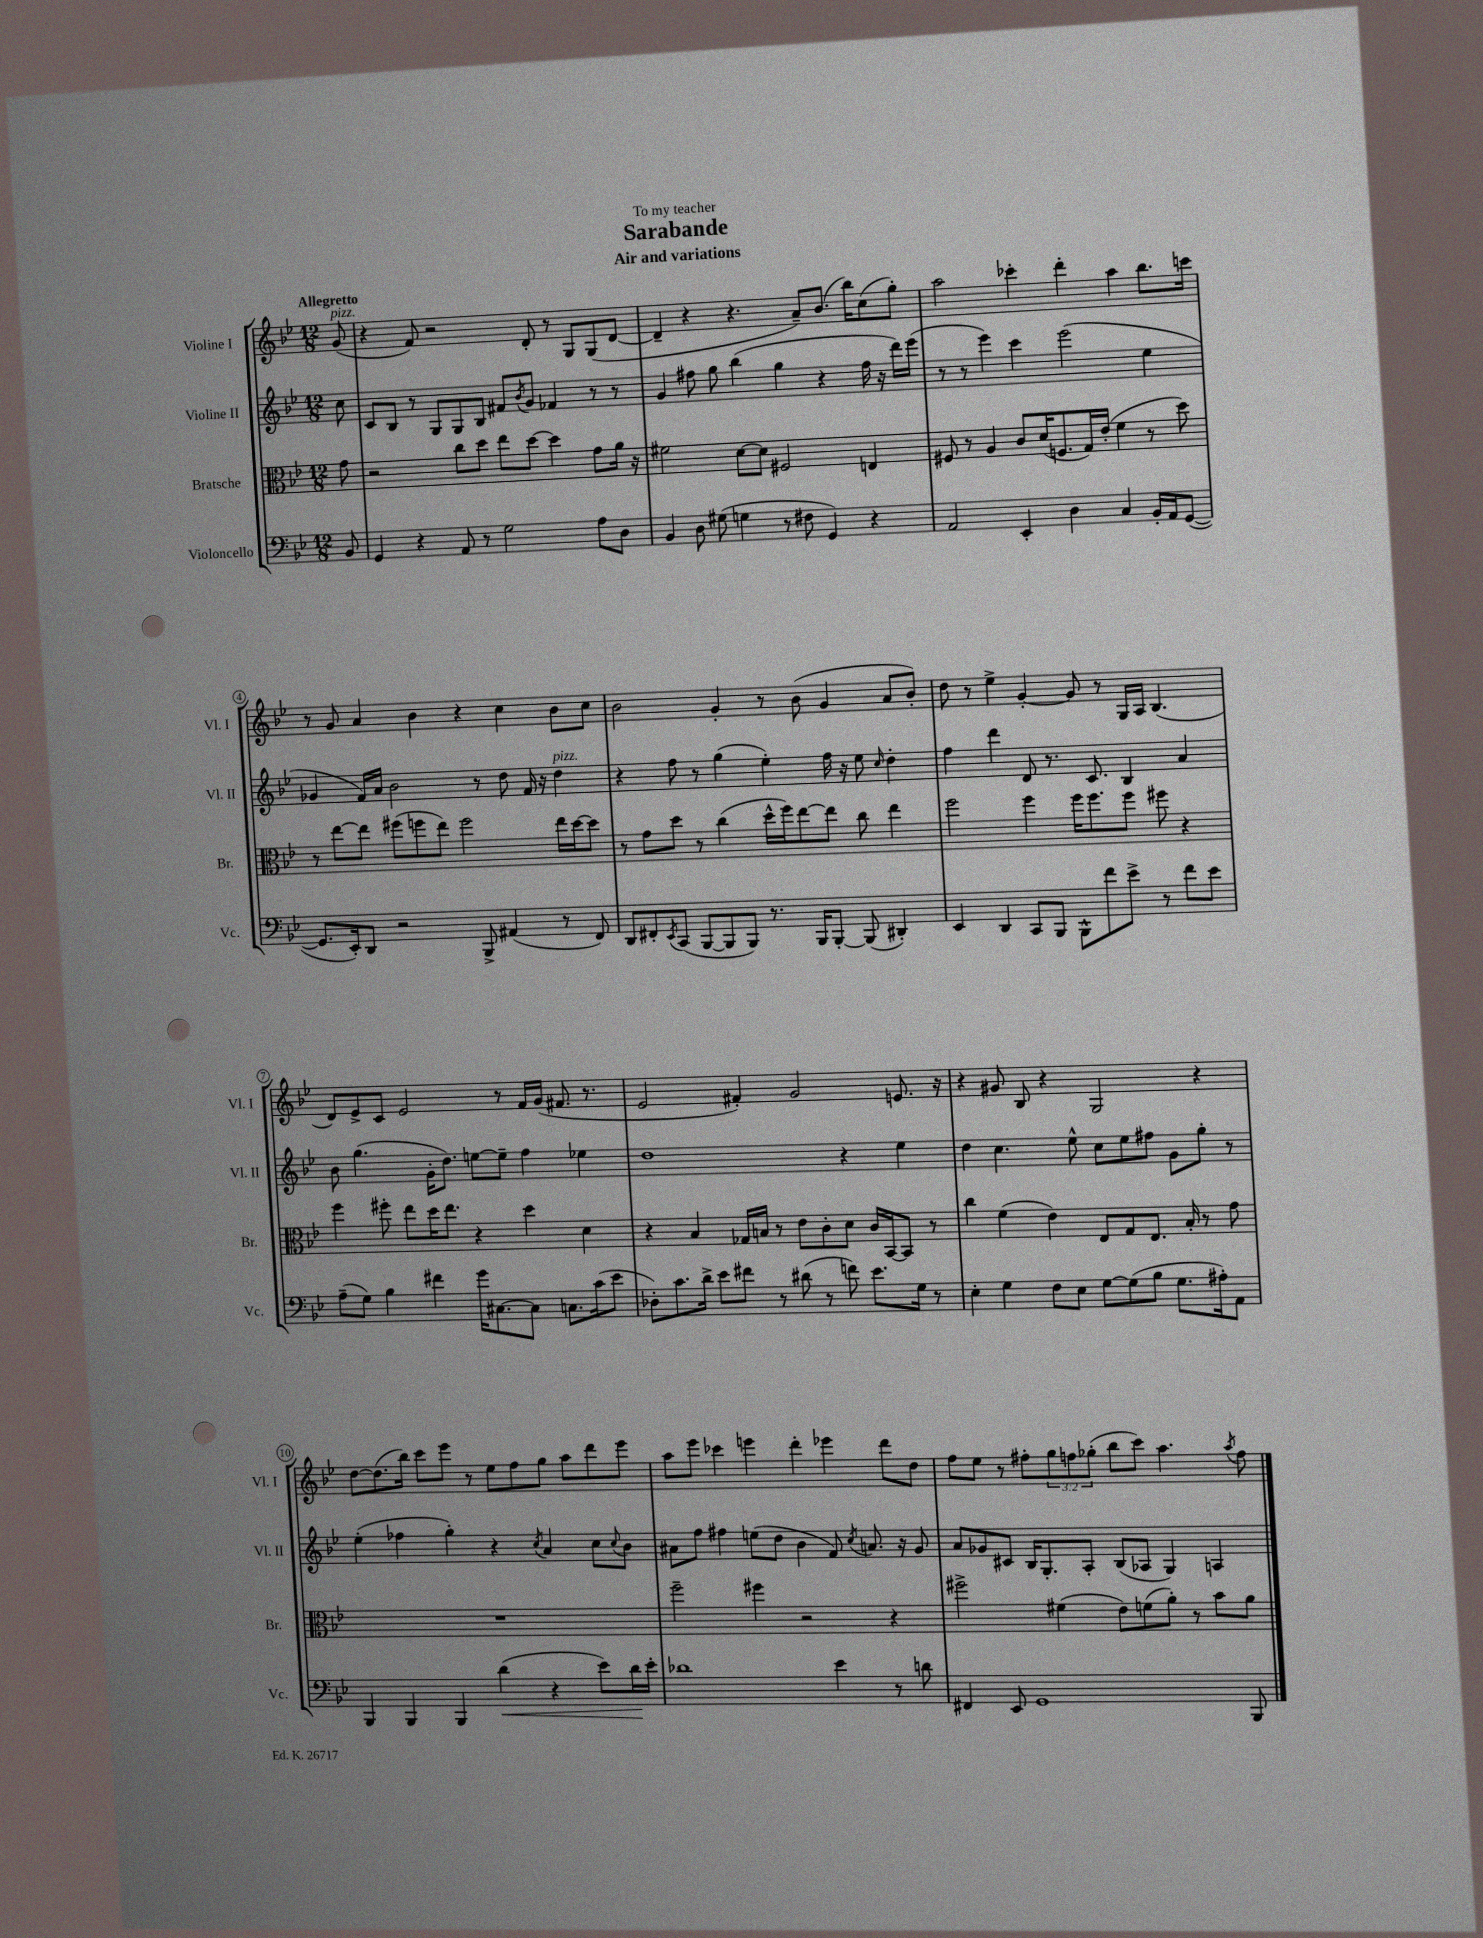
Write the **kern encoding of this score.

**kern	**kern	**kern	**kern
*staff4	*staff3	*staff2	*staff1
*clefF4	*clefC3	*clefG2	*clefG2
*k[b-e-]	*k[b-e-]	*k[b-e-]	*k[b-e-]
*M12/8	*M12/8	*M12/8	*M12/8
8BB-	8g	8cc	(8g
=	=	=	=
4GG	2r	8c	4r
.	.	8B-	.
4r	.	8r	8f)
.	.	8G	2r
8AA	8cc	8G	.
8r	8dd	8B-	.
2G	8ee-	8f#	.
.	.	8qb-	.
.	[8dd	8g	8d'
.	4dd]	4f-	8r
.	.	.	8G
8A	8g	8r	(8G
8D	16a	8r	[8d
.	16r	.	.
=	=	=	=
4BB-	2f#	4g	4d~]
8D	.	8ff#	4r
(8G#	.	8gg	.
4G	[8d	(4bb-	4.r
.	8d]	.	.
8r	2F#	4gg	.
8F#	.	.	8a~)
4GG)	.	4r	(8.b-
.	.	.	16bb-)
4r	4E	16ff#	(8cc
.	.	16r	.
.	.	16ddd)	8gg')
.	.	(16eee-	.
=	=	=	=
2AA	8F#	8r	2aa
.	8r	8r	.
.	4A	4eee-)	.
4EE-'	8c	4ccc	4ccc-'
.	(16d	.	.
.	8.F	.	.
4D	.	(2eee-	4ddd'
.	16G)	.	.
.	(16e-'	.	.
4C	4f	.	4aa
16BB-'	8r	4ee-	8.bb-
16AA	.	.	.
([8GG	8dd)	.	.
.	.	.	16ccc
=	=	=	=
8.GG]	8r	4g-	8r
.	[8ee-	.	8g
16EE-')	.	.	.
8DD	8ee-]	16f)	4a
.	.	16a	.
2r	(8ff#	2b-	.
.	8ff	.	4b-
.	8ee-)	.	.
.	2ff	.	4r
8BBB-^	.	8r	.
(4AA#	.	8dd	4cc
.	.	16f	.
.	.	16r	.
8r	16ee-	4dd	8b-
.	[16dd	.	.
8FF)	8dd]	.	8cc
=	=	=	=
8DD	8r	4r	2b-
8FF#'	8g	.	.
8qEE-	.	.	.
(8CC	8dd	8ff	.
[8BBB-	8r	8r	.
8BBB-]	(4cc	(4gg	4g'
8BBB-)	.	.	.
8.r	16dd^^	4ee-')	8r
.	16ff)	.	.
.	[8ee-	.	(8b-
16BBB-	.	.	.
[8BBB-'	8ee-]	16ff	4g
.	.	16r	.
(8BBB-]	8cc	8ee-	.
.	.	16qqcc	.
4DD#')	4ee-	4dd'	8a
.	.	.	8b-')
=	=	=	=
4EE-	2ff	4ff	8dd
.	.	.	8r
4DD	.	4ddd	4ee-^
8CC	4ff	8d	[4g'
8BBB-	.	8.r	.
8BBB-^^	16ff	.	8g]
.	8.ff	8.c	.
8f	.	.	8r
8e-^	8ff	4B-	16G
.	.	.	16A
8r	8ff#	.	(4.B-
8f	4r	4a	.
8e-	.	.	.
=	=	=	=
(8A~	4ff	8b-	8d)
8G)	.	(4.gg	8e-^
4B-	8ff#'	.	8c
.	8ee-	.	2e-
4f#	16dd	16g'	.
.	8.ee-	8.dd)	.
16g	4r	[8ee	.
[8.C#	.	.	.
.	.	8ee~]	8r
8C#]	4dd	4ff	16f
.	.	.	(16g
8.C	.	.	8.f#
.	4d	4ee-	.
(16c	.	.	8.r
8e-	.	.	.
=	=	=	=
8D-')	4r	1dd	2e-
8.c	.	.	.
.	4B-	.	.
16d^	.	.	.
8e-	.	.	.
8f#	16G-	.	4f#')
.	16B	.	.
8r	8r	.	.
(8d#	8e-	.	2g
8r	8c'	.	.
8f)	8d	4r	.
8.e-	16c	.	.
.	[16BB-	.	.
.	8BB-]	4ee-	8.e
16G	.	.	.
8r	8r	.	.
.	.	.	16r
=	=	=	=
4E-'	4cc	4dd	4r
4G	(4f	4.cc	8g#
.	.	.	8B-
8F	4e-)	.	4r
8E-	.	8ee-^^	.
[8G	8E-	8cc	2G
(8G]	8G	8ee-	.
8B-	8.E-	8ff#	.
8.G	.	8g	.
.	16B-'	.	.
.	8r	8gg'	4r
16A#')	.	.	.
8AA	8g	8r	.
=	=	=	=
4BBB-	1.r	(4ee-'	[8dd
.	.	.	(8.dd]
4BBB-	.	4ff-	.
.	.	.	16bb-)
.	.	.	8ccc
4BBB-	.	4gg')	8eee-
.	.	.	8r
(4d	.	4r	8ee-
.	.	.	8ff
.	.	8qcc	.
4r	.	4a	8gg
.	.	.	8aa
8e-)	.	8cc	8ddd
.	.	8qqcc	.
16d	.	8b-	8eee-
16e-'	.	.	.
=	=	=	=
1d-	2ff~	8a#	8aa
.	.	8ff	8eee-
.	.	4ff#	4ccc-
.	4ff#	(8ee	4eee
.	.	8dd	.
.	2r	4b-	4ddd'
4e-	.	8f)	4eee-
.	.	8qcc	.
.	.	8.a	.
8r	4r	.	8ddd
.	.	16r	.
8d	.	8g	8dd
=	=	=	=
4FF#	2ff#^	8a	8ff
.	.	8g-	8ee-
8EE-	.	8c#	8r
1GG	.	16B-	8ff#'
.	.	8.G'	.
.	(4f#	.	12gg
.	.	.	12ff
.	.	8A'	.
.	.	.	(12gg-'
.	8e-)	(8B-	8bb-
.	(8f	8A-	8ccc)
.	8a')	4G)	4.aa
.	8r	.	.
.	8b-	4A	.
.	.	.	8qaa
8BBB-	8a	.	8ff
==	==	==	==
*-	*-	*-	*-
